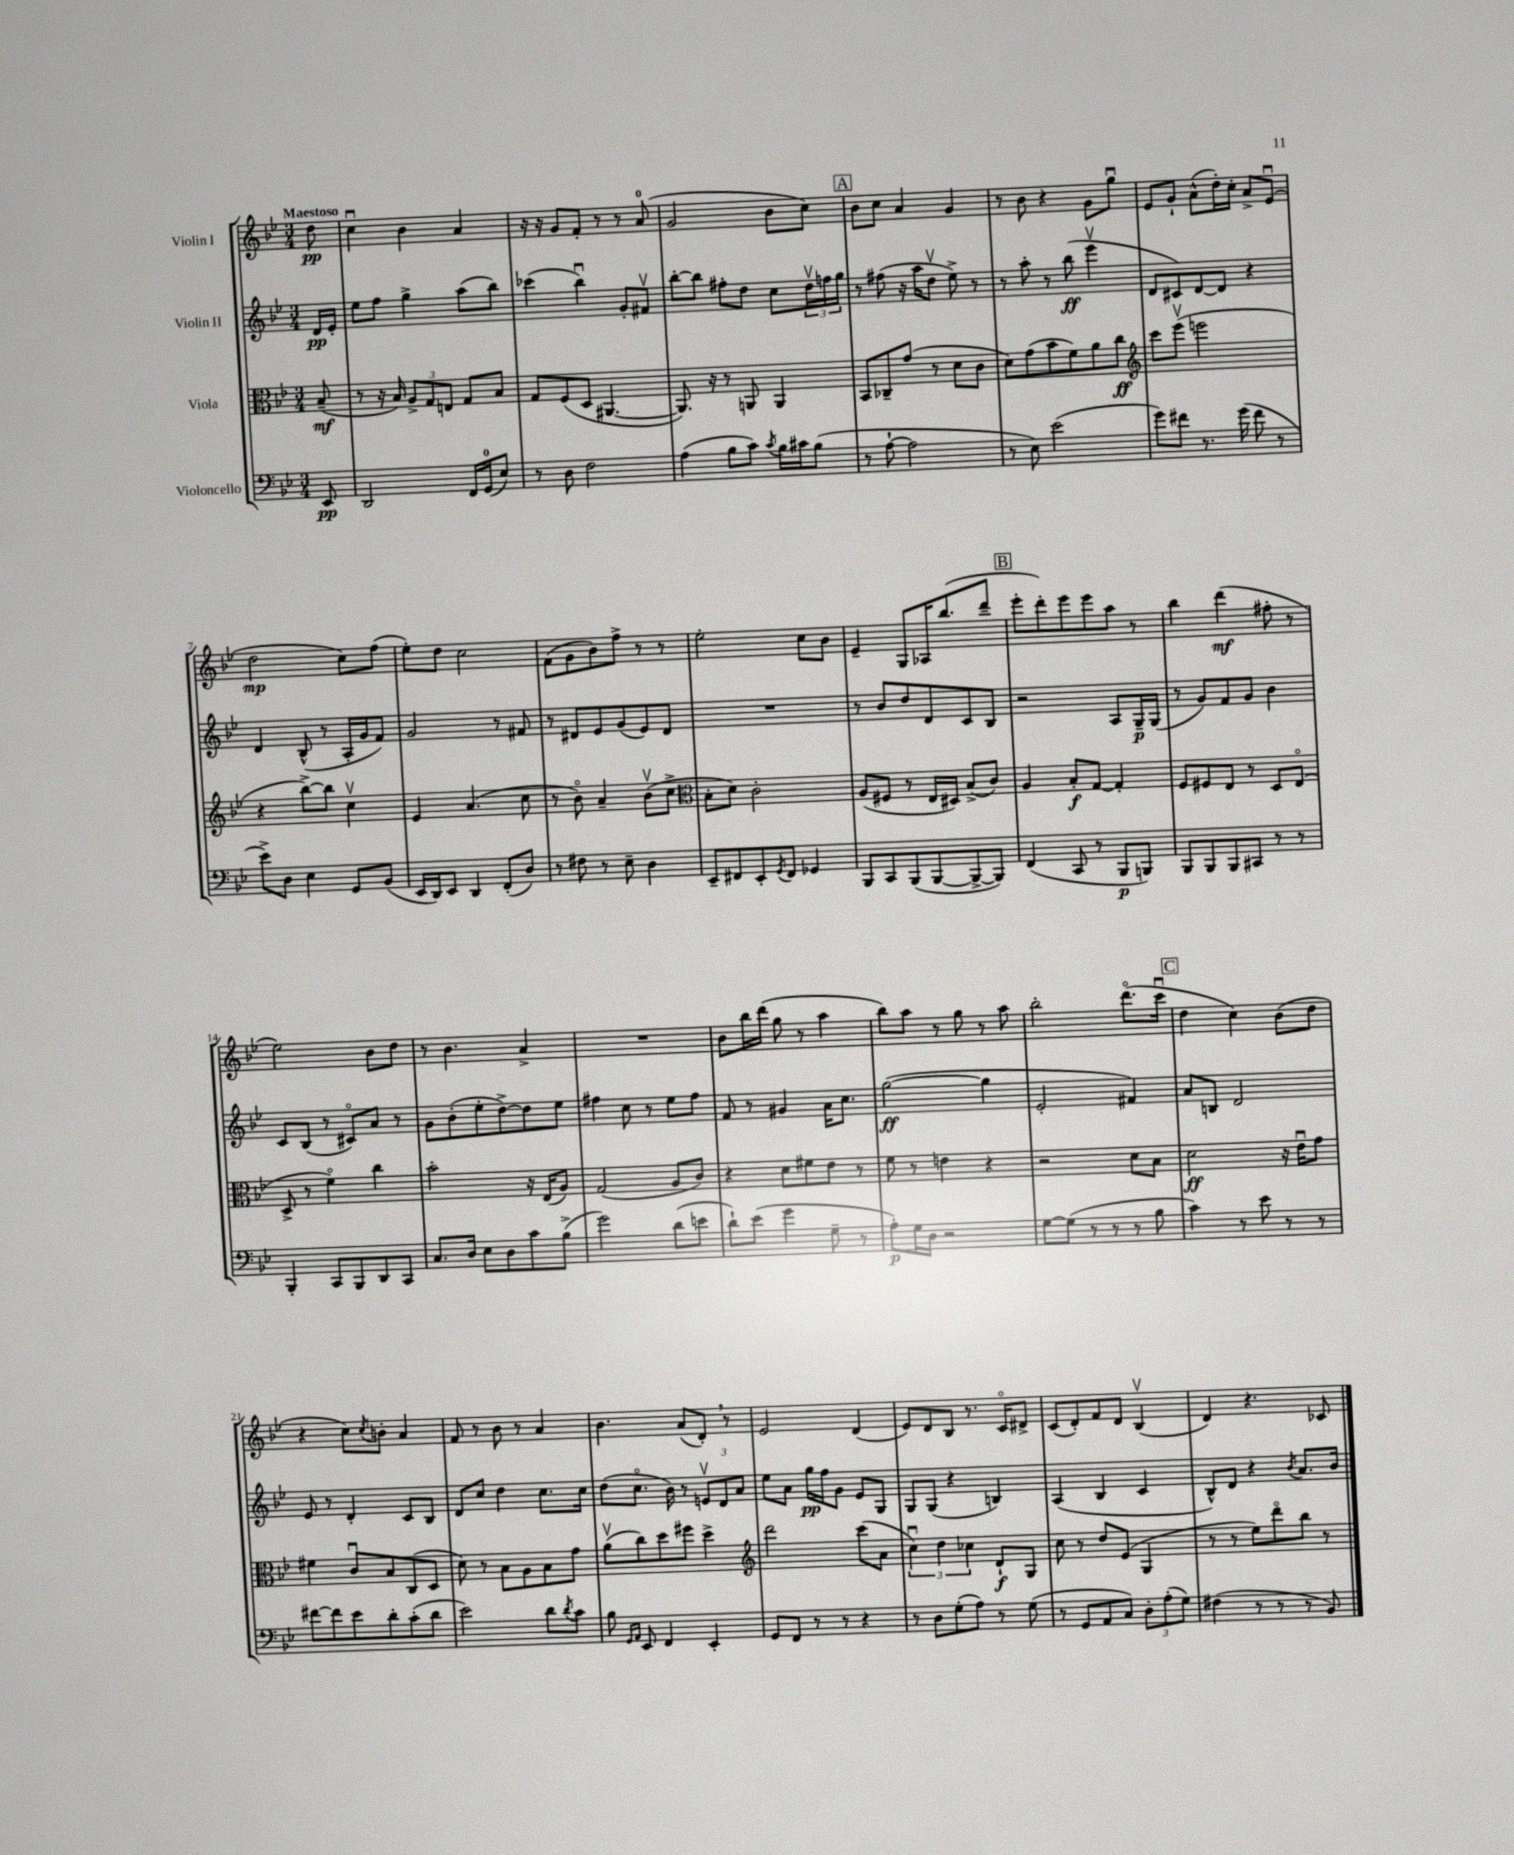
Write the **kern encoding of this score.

**kern	**dynam	**kern	**dynam	**kern	**dynam	**kern	**dynam
*part4	*part4	*part3	*part3	*part2	*part2	*part1	*part1
*staff4	*staff4	*staff3	*staff3	*staff2	*staff2	*staff1	*staff1
*I"Violoncello	*	*I"Viola	*	*I"Violin II	*	*I"Violin I	*
*clefF4	*	*clefC3	*	*clefG2	*	*clefG2	*
*k[b-e-]	*	*k[b-e-]	*	*k[b-e-]	*	*k[b-e-]	*
*M3/4	*	*M3/4	*	*M3/4	*	*M3/4	*
=	=	=	=	=	=	=	=
!	!	!	!	!	!	!LO:TX:a:B:t=Maestoso	!
8EE-/	pp	(8B-~/	mf	16d/LL	pp	8dd\	pp
.	.	.	.	16e-'/JJ	.	.	.
=1	=1	=1	=1	=1	=1	=1	=1
2DD/	.	8r	.	8ee-\L	.	4ccu\	.
.	.	16r	.	8ff\J	.	.	.
.	.	16B-/)	.	.	.	.	.
.	.	12A^/L	.	4gg^\	.	4b-\	.
.	.	12G/	.	.	.	.	.
.	.	12En/J	.	.	.	.	.
16FF/LL	.	8G/L	.	(8aa\L	.	4a/	.
(16GG/J	.	.	.	.	.	.	.
8E-/J)	.	8B-/J	.	8bb-\J)	.	.	.
=2	=2	=2	=2	=2	=2	=2	=2
8r	.	8G/L	.	(4ccc-X\	.	16r	.
.	.	.	.	.	.	16r	.
8D\	.	(8F/	.	.	.	8g/L	.
2F\	.	8D/J	.	4bb-u\)	.	8f'/J	.
.	.	[4.AA#X/	.	.	.	8r	.
.	.	.	.	8g'/L	.	8r	.
.	.	.	.	8f#Xv/J	.	(8a/	.
=3	=3	=3	=3	=3	=3	=3	=3
(4A\	.	8.AA#/])	.	[8bb-'\L	.	2g/	.
.	.	.	.	8bb-\J]	.	.	.
.	.	16r	.	.	.	.	.
8B-\L	.	8r	.	8ff#X'\L	.	.	.
8c\J)	.	8AAn/	.	8dd\J	.	.	.
8qc/	.	.	.	.	.	.	.
16B-\LL	.	4AA/	.	8cc\L	.	8b-\L	.
16c#X\J	.	.	.	.	.	.	.
(8B-\J	.	.	.	24ddv\L	.	8cc\J)	.
.	.	.	.	24ffn\	.	.	.
.	.	.	.	24gg\JJ	.	.	.
!!LO:REH:place=s1:t=A
=4	=4	=4	=4	=4	=4	=4	=4
8r	.	8BB-/L	.	8r	.	8b-\L	.
[8A`\	.	8C-X~/	.	(8ff#X\	.	8cc\J	.
2A\]	.	(8g/J	.	16r	.	4a/	.
.	.	.	.	16aa\KL	.	.	.
.	.	8r	.	8ddv\J	.	.	.
.	.	8d\L	.	8ee-^\)	.	4g/	.
.	.	8c\J	.	8r	.	.	.
=5	=5	=5	=5	=5	=5	=5	=5
8r	.	8d\L)	.	8r	.	8r	.
8E-\)	.	(8g\	.	8aa'\	.	8b-\	.
(2e-\	.	8b-\	.	8r	.	4r	.
.	.	8f\)	.	(8bb-\	ff	.	.
.	.	8a\	.	4eee-v\	.	8g\L	.
.	.	8cc\J	ff	.	.	8ggu\J	.
=6	=6	=6	=6	=6	=6	=6	=6
*	*	*clefG2	*	*	*	*	*
8g\L)	.	8ccc\L	.	8d/L	.	8e-/L	.
8f#X\J	.	(8eee-v\J	.	8c#X/)	.	8g`/J	.
8.r	.	2eeen\	.	[8d/	.	(8a^^\L	.
.	.	.	.	8d/J]	.	16dd'\L)	.
(16g\	.	.	.	.	.	16cc'\JJ	.
8f#\	.	.	.	4r	.	8a^/L	.
8r	.	.	.	.	.	(8e-u/J	.
!!LO:LB:g=z
=7	=7	=7	=7	=7	=7	=7	=7
8e-^\L)	.	4r	.	4d/	.	2dd\	mp
8D\J	.	.	.	.	.	.	.
4E-\	.	[8bb-^\L)	.	(8B-^^/	.	.	.
.	.	8bb-\J]	.	8r	.	.	.
8GG/L	.	4ccv\	.	16A'/LL	.	8cc\L)	.
.	.	.	.	16g/J	.	.	.
(8BB-/J	.	.	.	8f/J)	.	(8ff\J	.
=8	=8	=8	=8	=8	=8	=8	=8
16EE-/LL	.	4e-/	.	2g/	.	8ee-'\L)	.
16DD/J)	.	.	.	.	.	.	.
8EE-/J	.	.	.	.	.	8dd\J	.
4DD/	.	(4.a/	.	.	.	2cc\	.
(8FF'/L	.	.	.	8r	.	.	.
8D/J)	.	8cc\	.	8f#X/	.	.	.
=9	=9	=9	=9	=9	=9	=9	=9
8r	.	8r	.	8r	.	(8f\L	.
8F#X\	.	8b-\)	.	8d#X/L	.	8g\	.
8r	.	4a~/	.	8e-/	.	8b-\)	.
8E-~\	.	.	.	(8g/	.	8ff^\J	.
4D\	.	(8b-v\L	.	8e-/)	.	8r	.
.	.	8cc^\J	.	8d#/J	.	8r	.
=10	=10	=10	=10	=10	=10	=10	=10
*	*	*clefC3	*	*	*	*	*
8EE-~/L	.	8B-'\L	.	2.r	.	2ee-'\	.
8FF#X/	.	8d\J)	.	.	.	.	.
8EE-'/	.	2c'\	.	.	.	.	.
8qGG/	.	.	.	.	.	.	.
8FF#/J	.	.	.	.	.	.	.
4GG-X/	.	.	.	.	.	8cc\L	.
.	.	.	.	.	.	8b-\J	.
=11	=11	=11	=11	=11	=11	=11	=11
8BBB-/L	.	(8A/L	.	8r	.	4e-~/	.
8CC/	.	8F#X/J	.	8b-/L	.	.	.
(8BBB-/	.	8r	.	8dd/	.	8G/L	.
[8BBB-/	.	16E-/LL	.	8d/	.	16A-X/K	.
.	.	16D#X/JJ)	.	.	.	(8.bb-/	.
8BBB-^/_	.	(8B-^/L	.	8c/	.	.	.
8BBB-/J])	.	8c/J)	.	8B-/J	.	8ddd~/J	.
!!LO:REH:place=s1:t=B
=12	=12	=12	=12	=12	=12	=12	=12
(4FF/	.	4A/	.	2r	.	8eee-'\L	.
.	.	.	.	.	.	8ddd'\)	.
8CC/	.	8B-'/L	f	.	.	8eee-\	.
8r	.	[8G/J	.	.	.	8eee-\	.
8BBB-/L	p	4G'/]	.	8A/L	.	8aa\J	.
8BBBn/J)	.	.	.	16G~/L	p	8r	.
.	.	.	.	(16G/JJ	.	.	.
=13	=13	=13	=13	=13	=13	=13	=13
8BBB-/L	.	8F/L	.	8r	.	4bb-\	.
8BBB-/	.	8F#X/	.	8g/L)	.	.	.
8BBB-/	.	8E-/J	.	8f/	.	(4ddd\	mf
8CC#X/J	.	8r	.	8g/J	.	.	.
8r	.	8D/L	.	4b-\	.	8ff#X'\	.
8r	.	(8E-/J	.	.	.	8r	.
!!LO:LB:g=z
=14	=14	=14	=14	=14	=14	=14	=14
4BBB-'/	.	8D^/	.	8c/L	.	2ee-\)	.
.	.	8r	.	(8B-/J	.	.	.
8CC/L	.	4f\)	.	8r	.	.	.
8BBB-/	.	.	.	8c#X/L)	.	.	.
8DD/	.	4cc\	.	8a/J	.	8b-\L	.
8CC/J	.	.	.	8r	.	8dd\J	.
=15	=15	=15	=15	=15	=15	=15	=15
8.C/L	.	2b-'\	.	8g\L	.	8r	.
.	.	.	.	(8b-'\	.	4.b-\	.
16D/Jk	.	.	.	.	.	.	.
8E-\L	.	.	.	8ee-'\	.	.	.
8D\	.	.	.	[8dd^\)	.	.	.
8c\	.	16r	.	8dd\]	.	4a^/	.
.	.	(16E-/KL	.	.	.	.	.
(8B-^\J	.	8A/J)	.	8ee-\J	.	.	.
=16	=16	=16	=16	=16	=16	=16	=16
2g\)	.	(2G/	.	4ff#X\	.	2.r	.
.	.	.	.	8cc\	.	.	.
.	.	.	.	8r	.	.	.
(8d\L	.	8A/L	.	8ee-\L	.	.	.
8en\J	.	8c/J)	.	8ff#\J	.	.	.
=17	=17	=17	=17	=17	=17	=17	=17
8d`\L)	.	4r	.	8f/	.	8b-\L	.
(8e-\J	.	.	.	8r	.	16bb-\L	.
.	.	.	.	.	.	(16ddd\JJ	.
4g\	.	8d\L	.	4g#X/	.	8gg\	.
.	.	8f#X\	.	.	.	8r	.
8G~\	.	8e-\J	.	16a\KL	.	4aa\	.
.	.	.	.	8.cc\J	.	.	.
8r	.	8r	.	.	.	.	.
=18	=18	=18	=18	=18	=18	=18	=18
8A'\L)	p	8f\	.	([2gg\	ff	8bb-\L)	.
16G\L	.	8r	.	.	.	8aa\J	.
16D\JJ	.	.	.	.	.	.	.
2r	.	4en\	.	.	.	8r	.
.	.	.	.	.	.	8gg\	.
.	.	4r	.	4gg\]	.	8r	.
.	.	.	.	.	.	8aa\	.
=19	=19	=19	=19	=19	=19	=19	=19
[8G\L	.	2r	.	2e-'/	.	2bb-'\	.
(8G\J]	.	.	.	.	.	.	.
8r	.	.	.	.	.	.	.
8r	.	.	.	.	.	.	.
8r	.	8d\L	.	4f#X/)	.	(8.ddd\L	.
8B-\	.	8B-\J	.	.	.	.	.
.	.	.	.	.	.	16cccu\Jk	.
!!LO:REH:place=s1:t=C
=20	=20	=20	=20	=20	=20	=20	=20
4c\)	.	2d\	ff	8a/L	.	4dd\	.
.	.	.	.	8Bn/J	.	.	.
8r	.	.	.	2d/	.	4cc\)	.
8e-\	.	.	.	.	.	.	.
8r	.	16r	.	.	.	(8b-\L	.
.	.	16e-u\KL	.	.	.	.	.
8r	.	8g\J	.	.	.	8dd\J	.
!!LO:LB:g=z
=21	=21	=21	=21	=21	=21	=21	=21
[8f#X\L	.	4f#X\	.	8e-/	.	4r	.
8f#\]	.	.	.	8r	.	.	.
8e-\	.	8cu/L	.	4d'/	.	8cc\L)	.
.	.	.	.	.	.	8qcc/	.
8d'\	.	8B-/	.	.	.	8bn'\J	.
(8c'\	.	(8C/	.	8c/L	.	4a/	.
8d\J	.	8D/J	.	8B-/J	.	.	.
=22	=22	=22	=22	=22	=22	=22	=22
2e-\)	.	8d\)	.	8d/L	.	8f/	.
.	.	8r	.	8cc/J	.	8r	.
.	.	8B-\L	.	4dd\	.	8b-\	.
.	.	8A\	.	.	.	8r	.
8d\L	.	8B-\	.	8.cc\L	.	4a/	.
8qd/	.	.	.	.	.	.	.
8c\J	.	8g\J	.	.	.	.	.
.	.	.	.	16cc\Jk	.	.	.
=23	=23	=23	=23	=23	=23	=23	=23
8B-\	.	(8av\L	.	(8dd\L	.	4.b-\	.
16qqGG/LL	.	.	.	.	.	.	.
16qqAA/JJ	.	.	.	.	.	.	.
8EE-/	.	8cc\)	.	8.cc\J	.	.	.
4FF/	.	8dd\	.	.	.	.	.
.	.	.	.	16b-\)	.	.	.
.	.	8ff#X\J	.	8r	.	(8a/L	.
4EE-'/	.	4dd^\	.	12env/L	.	8d',/J)	.
.	.	.	.	12d/	.	.	.
.	.	.	.	.	.	8r	.
.	.	.	.	12a/J	.	.	.
=24	=24	=24	=24	=24	=24	=24	=24
*	*	*clefG2	*	*	*	*	*
8GG/L	.	2ddd\	.	8ee-\L	.	2e-/	.
8FF/J	.	.	.	8a\J	.	.	.
8r	.	.	.	16gg\LL	pp	.	.
.	.	.	.	16ff\J	.	.	.
8r	.	.	.	8g\J	.	.	.
4r	.	(8ccc\L	.	8e-/L	.	(4d/	.
.	.	8a\J	.	8G/J	.	.	.
=25	=25	=25	=25	=25	=25	=25	=25
8r	.	6ccu\)	.	8G/L	.	8e-/L)	.
8D\L	.	.	.	(8G/J	.	8d/	.
.	.	6dd\	.	.	.	.	.
(8G'\	.	.	.	4r	.	8B-/J	.
.	.	6cc-X\	.	.	.	.	.
8A\J)	.	.	.	.	.	8.r	.
8r	.	8d`/L	f	4Bn/)	.	.	.
.	.	.	.	.	.	16c/KL	.
(8G\	.	8G/J	.	.	.	8d#X^/J	.
=26	=26	=26	=26	=26	=26	=26	=26
8r	.	8cc\	.	(4A/	.	(8c/L	.
8GG/L	.	8r	.	.	.	8d'/)	.
8AA/	.	8dd/L	.	4B-/	.	8f/	.
8C/J)	.	(8e-/J	.	.	.	8d/J	.
12D'\L	.	4G/	.	4c/	.	(4B-v/	.
(12A'\	.	.	.	.	.	.	.
12G\J)	.	.	.	.	.	.	.
=27	=27	=27	=27	=27	=27	=27	=27
(4F#X\	.	8r	.	8B-^^/L)	.	4d/)	.
.	.	8r	.	8d/J	.	.	.
8r	.	8ee-\L)	.	4r	.	4.r	.
8r	.	8ddd\	.	.	.	.	.
.	.	.	.	8qb-/	.	.	.
8r	.	8bb-\J	.	8.a/L	.	.	.
8BB-/)	.	8r	.	.	.	8c-X/	.
.	.	.	.	16b-/Jk	.	.	.
==	==	==	==	==	==	==	==
*-	*-	*-	*-	*-	*-	*-	*-
